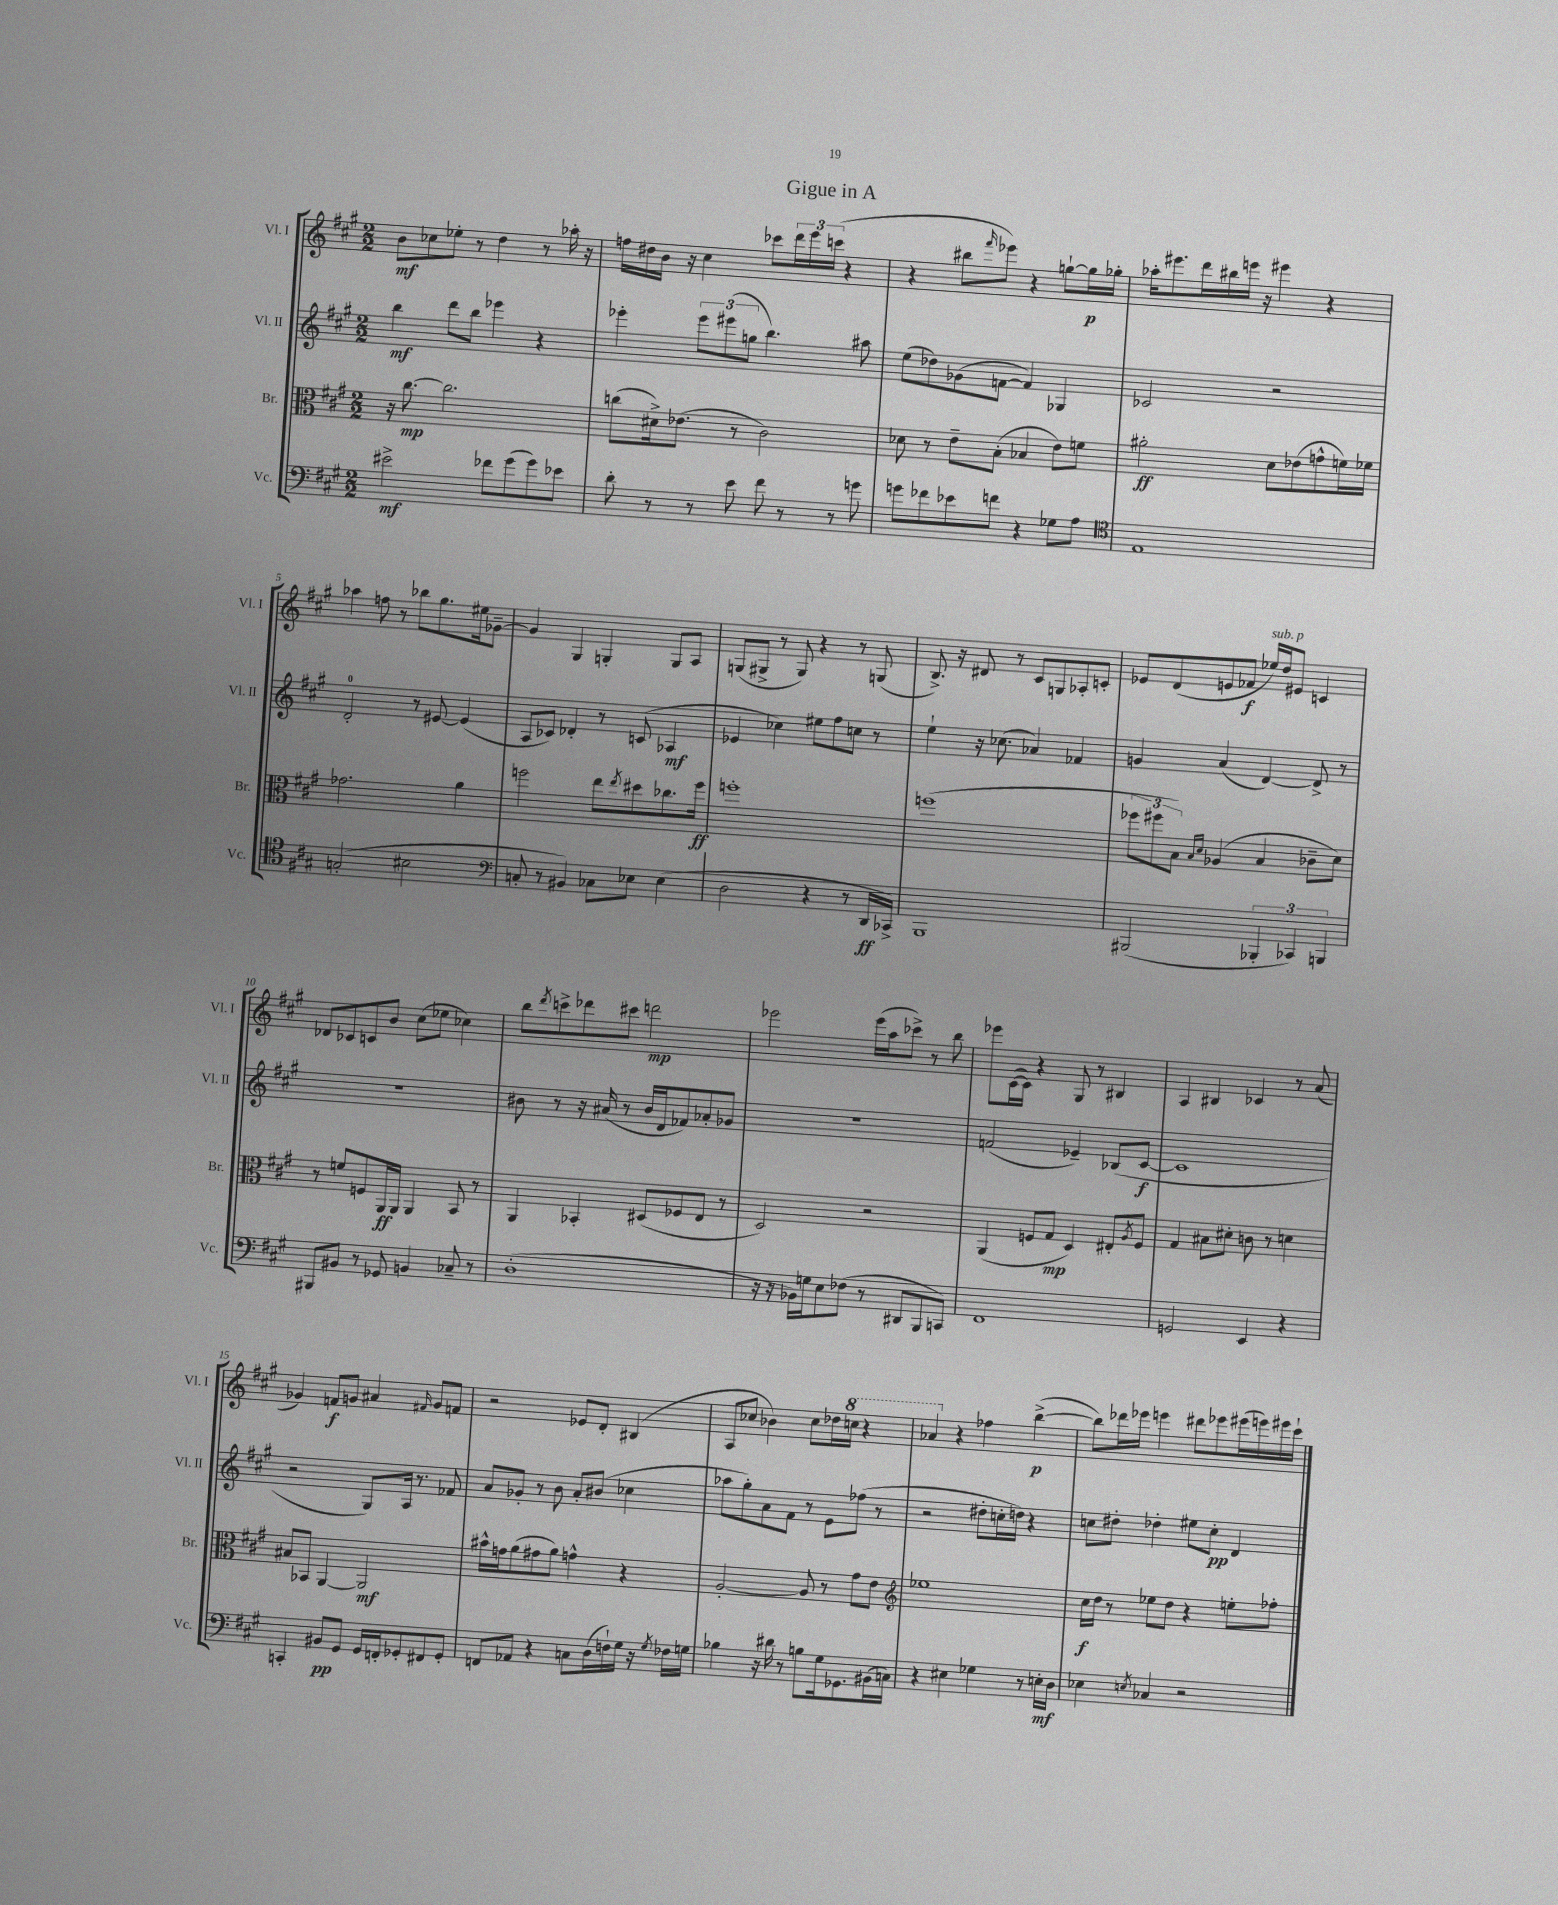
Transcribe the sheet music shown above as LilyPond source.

\header { title = "Gigue in A" }
<<
\new StaffGroup <<
\new Staff = "s0" \with { instrumentName = "Vl. I" shortInstrumentName = "Vl. I" } {
    \clef treble \key a \major \numericTimeSignature \time 2/2
    b'8\mf ces''8 ees''8-. r8 d''4 r8 aes''16-. r16 |
    f''16 dis''16 b'16 r16 cis''4 ces'''8 \tuplet 3/2 { d'''16 e'''16 c'''16( } r4 |
    r4 bis''8 \grace { fis'''16 } ees'''8) r4 g''8~-! g''16\p ges''16-. |
    aes''16-. eis'''8. d'''16 bis''16 e'''16 r16 eis'''4 r4 |
    aes''4 f''8 r8 bes''8 gis''8. eis''16 ges'8~-- |
    ges'4 gis4 g4-. g8 a8 |
    g8( gis8-> r8 gis8) r4 r8 g8( |
    b8.->) r16 dis'8 r8 cis'8 g8 aes8-. c'8-. |
    ees'8 d'8( e'8 fes'8\f ees''16^\markup { \italic "sub. p" }) d''16 eis'8 c'4 |
    des'8 ces'8 c'8 b'8 cis''8( ees''8 ces''4) |
    b''8 \acciaccatura { d'''8 } c'''8-> des'''8 cis'''8 d'''2\mp |
    ees'''2 ees'''16( a''16 ces'''8->) r8 b''8 |
    ees'''8 cis'16~( cis'16) r4 gis8 r8 bis4 |
    a4 bis4 ces'4 r8 a'8( |
    ges'4) f'8\f g'8 ais'4 \grace { fis'16 } g'8 f'8 |
    r2 ees'8 d'8-. bis4( |
    a8 ces''8 bes'4) ces''8 des''16 \ottava #1 c'''16 r4 |
    aes''4 \ottava #0 r4 fes''4 b''4~->\p( |
    b''8) des'''16 ees'''16 e'''4 dis'''8 ees'''8 eis'''16( e'''16) eis'''16 cis'''16-! \bar "|." |
}
\new Staff = "s1" \with { instrumentName = "Vl. II" shortInstrumentName = "Vl. II" } {
    \clef treble \key a \major \numericTimeSignature \time 2/2
    b''4\mf d'''8 b''8 ees'''4 r4 |
    ees'''4-. \tuplet 3/2 { ees'''8 eis'''8( g''8 } b''4.) ais''8 |
    e''8( des''8) ges'8( f'8~ f'4) ges4 |
    ces'2 r2 |
    d'2-0-. r8 eis'8~ eis'4( |
    a8 ces'8) des'4-. r8 c'8( aes4\mf |
    ees'4 ces''4) eis''8 fis''8 c''8 r8 |
    e''4-! r16 ces''8.( aes'4) fes'4 |
    g'4 a'4( d'4~) d'8-> r8 |
    R1 |
    bis'8 r8 r16 ais'16( r8 bis'16 d'16 fes'8) aes'8-. ges'8 |
    R1 |
    f'2( ees'4--) bes8( cis'8~\f |
    cis'1 |
    r2 gis8) a16 r8. fes'8 |
    a'8 ges'8-. r8 b'8 a'8-. bis'8( ces''4 |
    aes''8 gis''8-.) a'8 fis'8 r8 e'8 fes''8( r8 |
    r2 dis''8-. c''16-. d''16) r4 |
    c''8 dis''8-. des''4-. eis''8 c''8-.\pp d'4 \bar "|." |
}
\new Staff = "s2" \with { instrumentName = "Br." shortInstrumentName = "Br." } {
    \clef alto \key a \major \numericTimeSignature \time 2/2
    r16 cis''8.~\mp cis''2. |
    c''8( dis'16->) ees'8.( r8 cis'2) |
    des'8 r8 e'8-- b8-.( bes4 e'8) f'8 |
    ais'2-.\ff d'8 ees'8( g'8-^ f'16) fes'16 |
    ges'2. a'4 |
    f''2 e''8 \acciaccatura { e''8 } dis''8 ces''8. f''16\ff |
    f''1-. |
    f''1( |
    \tuplet 3/2 { fes''8 fis''8 b8) } \grace { b16 d'16 } aes4( b4 ces'8-- d'8) |
    r8 f'8 f8 a,16\ff a,16 a,4 b,8 r8 |
    a,4 bes,4-. dis8( fes8 e8 r8 |
    d2) r2 |
    a,4( f8 gis8\mp d4) eis8-. \acciaccatura { a8 } f8 |
    gis4 bis8 dis'8-. c'8 r8 d'4 |
    bis8 bes,8 a,4~ a,2\mf |
    bis'16-^ g'16 a'8( gis'8 a'8) g'4-^ r4 |
    a2~-. a8 r8 gis'8 e'8 |
    \clef treble ees''1 |
    cis''16\f d''16 r8 ees''8 d''8 r4 e''8-. fes''8-. \bar "|." |
}
\new Staff = "s3" \with { instrumentName = "Vc." shortInstrumentName = "Vc." } {
    \clef bass \key a \major \numericTimeSignature \time 2/2
    eis'2->\mf fes'8 gis'8( gis'8) ees'8 |
    d'8-. r8 r8 e'8 fis'8 r8 r8 g'8 |
    g'8 fes'8 ees'8 f'8 r4 ges8 a8 |
    \clef tenor e1 |
    g2-.( bis2 |
    \clef bass c8-. r8 bis,4) ces8 ees8 ees4( |
    d2 r4 r8 d,16\ff ces,16->) |
    b,,1 |
    bis,,2( \tuplet 3/2 { bes,,4-. ces,4) b,,4 } |
    bis,,8 bis,8 r8 ges,8 b,4 ces8-- r8 |
    d1-.( |
    r16 r16 bes,16) g16 e8 fes8( r8 dis,8 b,,8 c,8) |
    fis,1 |
    g,2 e,4 r4 |
    c,4-. bis,8\pp gis,8 gis,16 f,16-. ges,8-. fis,8 ges,8-. |
    f,8 aes,8 r4 c8 d16( f16-!) gis16 r16 \acciaccatura { gis8 } fes16 g16 |
    bes4 r16 dis'16 r8 b8 gis16 ges,8. bis,16( c16) |
    r4 eis4 ges4 r8 e16-.\mf d16 |
    ees4 \acciaccatura { e8 } ces4 r2 \bar "|." |
}
>>
>>
